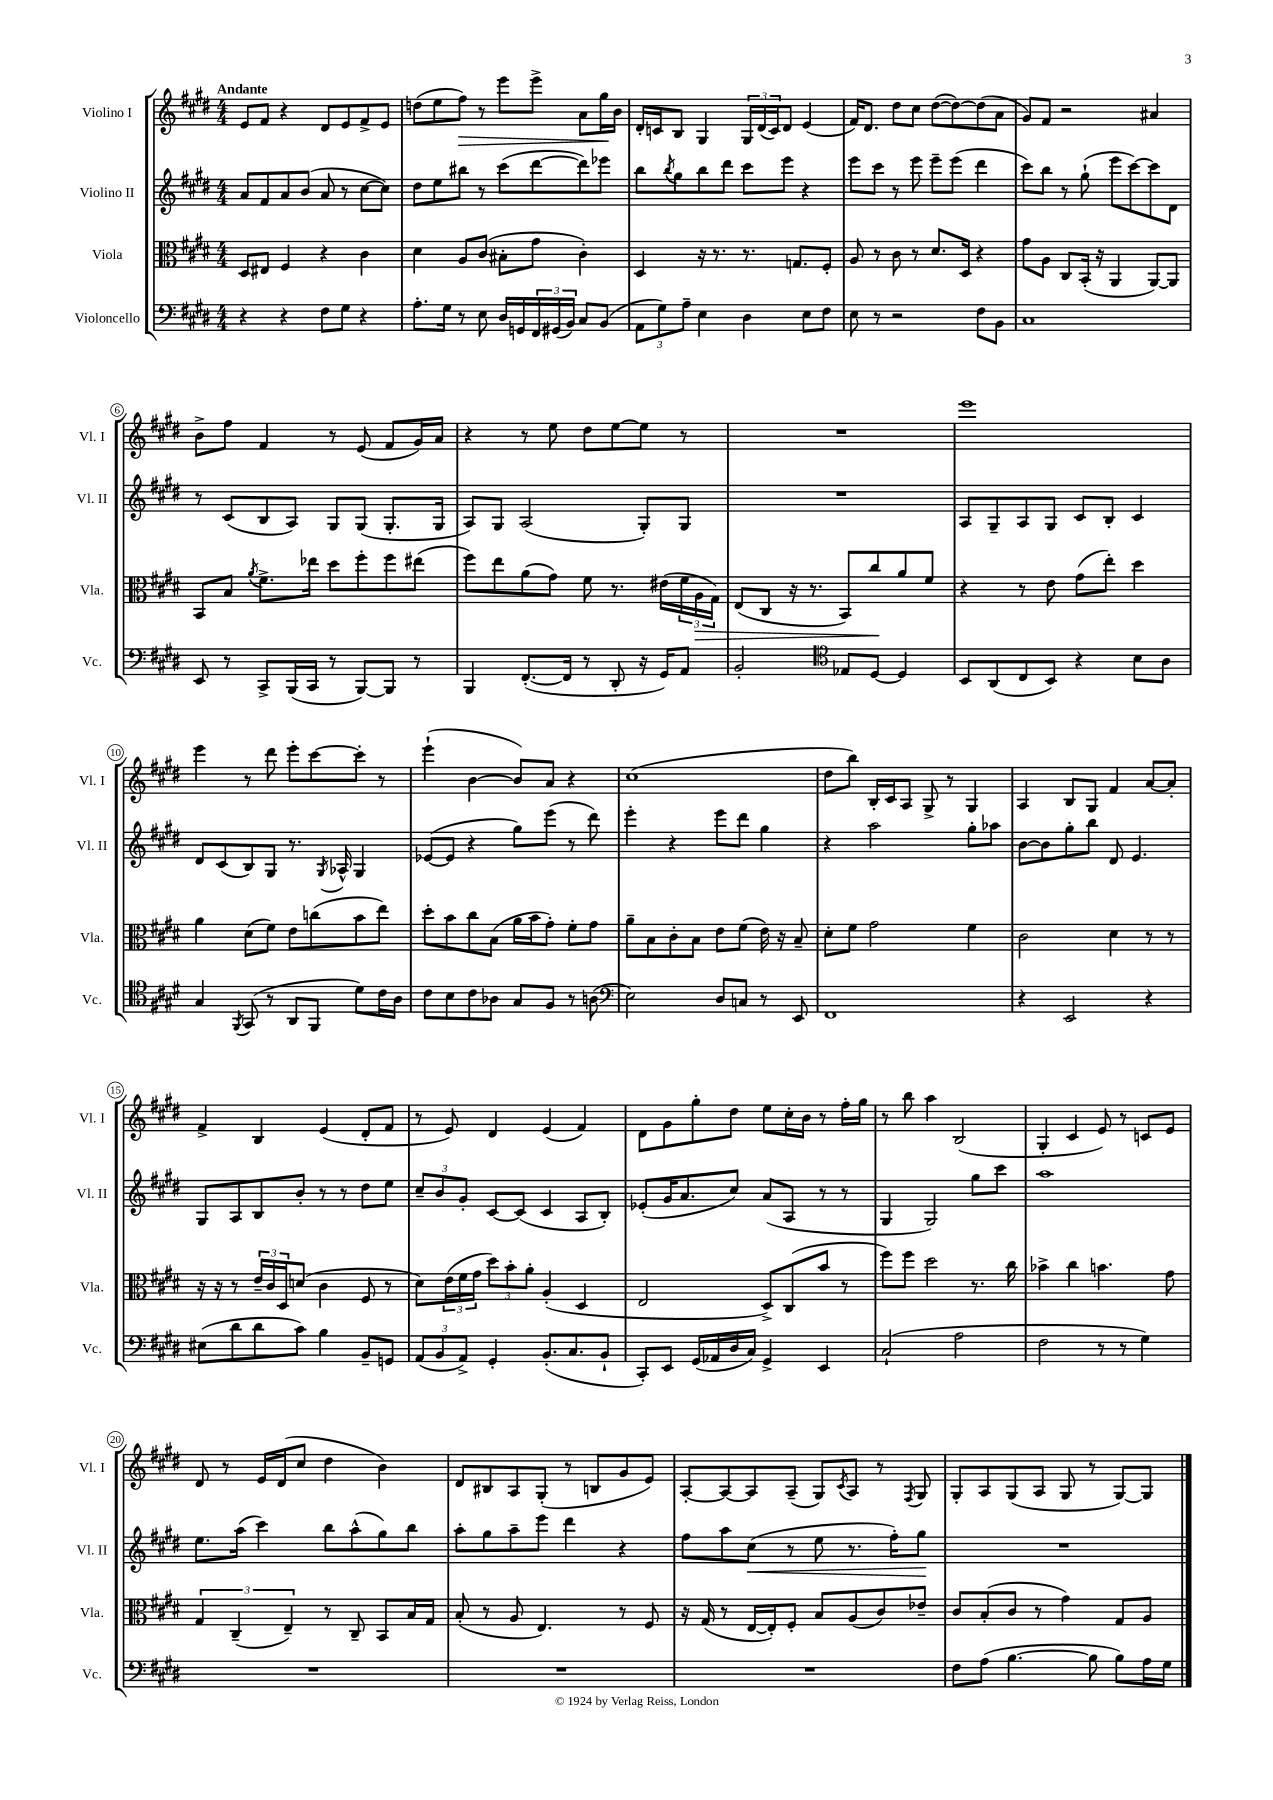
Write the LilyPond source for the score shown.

<<
\new StaffGroup <<
\new Staff = "s0" \with { instrumentName = "Violino I" shortInstrumentName = "Vl. I" } {
    \clef treble \key e \major \numericTimeSignature \time 4/4 \tempo "Andante"
    e'8 fis'8 r4 dis'8 e'8 fis'8-> e'8 |
    d''8( e''8 fis''8\>) r8 e'''8 e'''8-> a'8 gis''16\! b'16 |
    dis'16-. c'16 b8 gis4 \tuplet 3/2 { gis16 dis'16( c'16) } dis'8 e'4( |
    fis'16) dis'8. dis''8 cis''8 dis''8~( dis''8~) dis''8( a'8 |
    gis'8) fis'8 r2 ais'4 |
    b'8-> fis''8 fis'4 r8 e'8( fis'8 gis'16) a'16 |
    r4 r8 e''8 dis''8 e''8~ e''8 r8 |
    R1 |
    e'''1 |
    e'''4 r8 dis'''8 e'''8-. cis'''8~ cis'''8-. r8 |
    e'''4-!( b'4~ b'8) a'8 r4 |
    cis''1( |
    dis''8 b''8) b16-. cis'16 a8 gis8-> r8 gis4 |
    a4 b8 gis8 fis'4 a'8~ a'8-. |
    fis'4-> b4 e'4( dis'8-. fis'8 |
    r8 e'8) dis'4 e'4( fis'4) |
    dis'8 gis'8 gis''8-. dis''8 e''8 cis''16-. b'16 r8 fis''16-. gis''16 |
    r8 b''8 a''4 b2( |
    gis4-. cis'4 e'8) r8 c'8 e'8 |
    dis'8 r8 e'16 dis'16( cis''8 dis''4 b'4) |
    dis'8 bis8 a8 gis8-.( r8 b8 gis'8 e'8) |
    a8~-. a8~ a8 a8--( gis8) \acciaccatura { cis'8 } a8 r8 \acciaccatura { fis8 } gis8 |
    gis8-. a8 gis8( a8 gis8 r8 gis8~) gis8 \bar "|." |
}
\new Staff = "s1" \with { instrumentName = "Violino II" shortInstrumentName = "Vl. II" } {
    \clef treble \key e \major \numericTimeSignature \time 4/4
    a'8 fis'8 a'8 b'8( a'8 r8 cis''8~ cis''8) |
    dis''8 e''8 bis''8 r8 cis'''8( dis'''8~ dis'''8) ees'''8 |
    b''8 \acciaccatura { b''8 } gis''8 b''8 dis'''8 cis'''8 e'''8 r4 |
    e'''8 cis'''8 r8 e'''8 e'''8-- e'''8( dis'''4 |
    cis'''8) b''8 r8 gis''8-!( e'''8 cis'''8~) cis'''8 dis'8 |
    r8 cis'8( b8 a8) gis8 gis8( gis8.-. gis16 |
    a8) gis8 a2( gis8-.) gis8 |
    R1 |
    a8 gis8-- a8 gis8 cis'8 b8-. cis'4 |
    dis'8 cis'8( b8) gis8 r8. \acciaccatura { gis8 } aes16-^ gis4 |
    ees'8~( ees'8 r4 gis''8) e'''8( r8 dis'''8) |
    e'''4-. r4 e'''8 dis'''8 gis''4 |
    r4 a''2 gis''8-. aes''8 |
    b'8~ b'8 gis''8-. b''8 dis'8 e'4. |
    gis8 a8 b8 b'8-. r8 r8 dis''8 e''8 |
    \tuplet 3/2 { cis''8-- b'8 gis'8-. } cis'8~ cis'8( cis'4 a8 b8-.) |
    ees'8-.( gis'16 a'8. cis''8) a'8( a8 r8 r8 |
    gis4 gis2) gis''8 cis'''8 |
    a''1 |
    e''8. a''16( cis'''4) b''8 a''8-^( gis''8) b''8 |
    a''8-. gis''8 a''8-- e'''8 dis'''4 r4 |
    fis''8 a''8 cis''8\<( r8 e''8 r8. fis''16-.) gis''8\! |
    R1 \bar "|." |
}
\new Staff = "s2" \with { instrumentName = "Viola" shortInstrumentName = "Vla." } {
    \clef alto \key e \major \numericTimeSignature \time 4/4
    dis8 eis8 fis4 r4 cis'4 |
    dis'4 a8 cis'8( bis8-. gis'8 cis'4-.) |
    dis4 r16 r8. r8. g8. fis8-. |
    a8 r8 cis'8 r8 dis'8. dis16 r4 |
    gis'8 a8 cis8 b,16-.( r16 a,4 a,8~) a,8 |
    b,8 b8 \acciaccatura { a'8 } fis'8.-> ees''16 dis''8 fis''8-. fis''8 eis''8( |
    fis''8) e''8 a'8( gis'8) fis'8 r8. eis'16( \tuplet 3/2 { fis'16 a16\> gis16) } |
    e8( cis8 r16 r8. b,8) cis''8\! a'8 fis'8 |
    r4 r8 e'8 gis'8( e''8-.) dis''4 |
    a'4 dis'8( fis'8) e'8 c''8( b'8 e''8) |
    dis''8-. b'8 cis''8 b8( a'16 b'16 gis'8-.) fis'8-. gis'8 |
    a'8-- b8 cis'8-. b8 e'8 fis'8( e'16) r16 b8-- |
    dis'8-. fis'8 gis'2 fis'4 |
    cis'2 dis'4 r8 r8 |
    r16 r16 r8 \tuplet 3/2 { e'16-- cis'16 dis16 } d'8( cis'4 fis8 r8 |
    dis'8) \tuplet 3/2 { e'16( fis'16 gis'16 } \tuplet 3/2 { dis''8) b'8-. a'8-. } a4-.( dis4 |
    e2 dis8->) cis8( b'8 r8 |
    fis''8) fis''8 dis''2 r8. cis''16 |
    bes'4-> cis''4 b'4. gis'8 |
    \tuplet 3/2 { gis4 cis4--( e4--) } r8 cis8-- b,8 b16 gis16 |
    b8-.( r8 a8 e4.) r8 fis8 |
    r16 gis16( r8 e16~ e16-.) fis8-. b8 a8( cis'8) ees'8-- |
    cis'8 b8-.( cis'8 r8 gis'4) gis8 a8 \bar "|." |
}
\new Staff = "s3" \with { instrumentName = "Violoncello" shortInstrumentName = "Vc." } {
    \clef bass \key e \major \numericTimeSignature \time 4/4
    r4 r4 fis8 gis8 r4 |
    a8.-. gis16 r8 e8 dis16 g,16 \tuplet 3/2 { fis,16 gis,16( b,16) } cis8 b,8( |
    \tuplet 3/2 { a,8 gis8) a8-- } e4 dis4 e8 fis8 |
    e8 r8 r2 fis8 b,8 |
    cis1 |
    e,8 r8 cis,8-> b,,16( cis,16 r8 b,,8~) b,,8 r8 |
    b,,4 fis,8.~-.( fis,16 r8 dis,8-. r16 gis,16) a,8 |
    b,2-. \clef tenor ees8 dis8~ dis4 |
    b,8 a,8( cis8 b,8) r4 b8 a8 |
    gis4 \acciaccatura { fis,8 } gis,8( r8 a,8 fis,8 dis'8) cis'16 a16 |
    cis'8 b8 cis'8 aes8 gis8 fis8 r8 a8( |
    \clef bass e2) dis8 c8 r8 e,8 |
    fis,1 |
    r4 e,2 r4 |
    eis8( dis'8 dis'8 cis'8) b4 b,8-- g,8 |
    \tuplet 3/2 { a,8( b,8 a,8->) } gis,4-. b,8.-.( cis8. b,8-! |
    cis,8-.) e,8 gis,16( aes,16 dis16 cis16) gis,4-> e,4 |
    cis2-!( a2 |
    fis2 r8 r8 gis4) |
    R1 |
    R1 |
    R1 |
    fis8 a8( b4.~ b8 b8) a16 gis16 \bar "|." |
}
>>
>>
\layout { \context { \Score \override BarNumber.stencil = #(make-stencil-circler 0.1 0.3 ly:text-interface::print) } }
